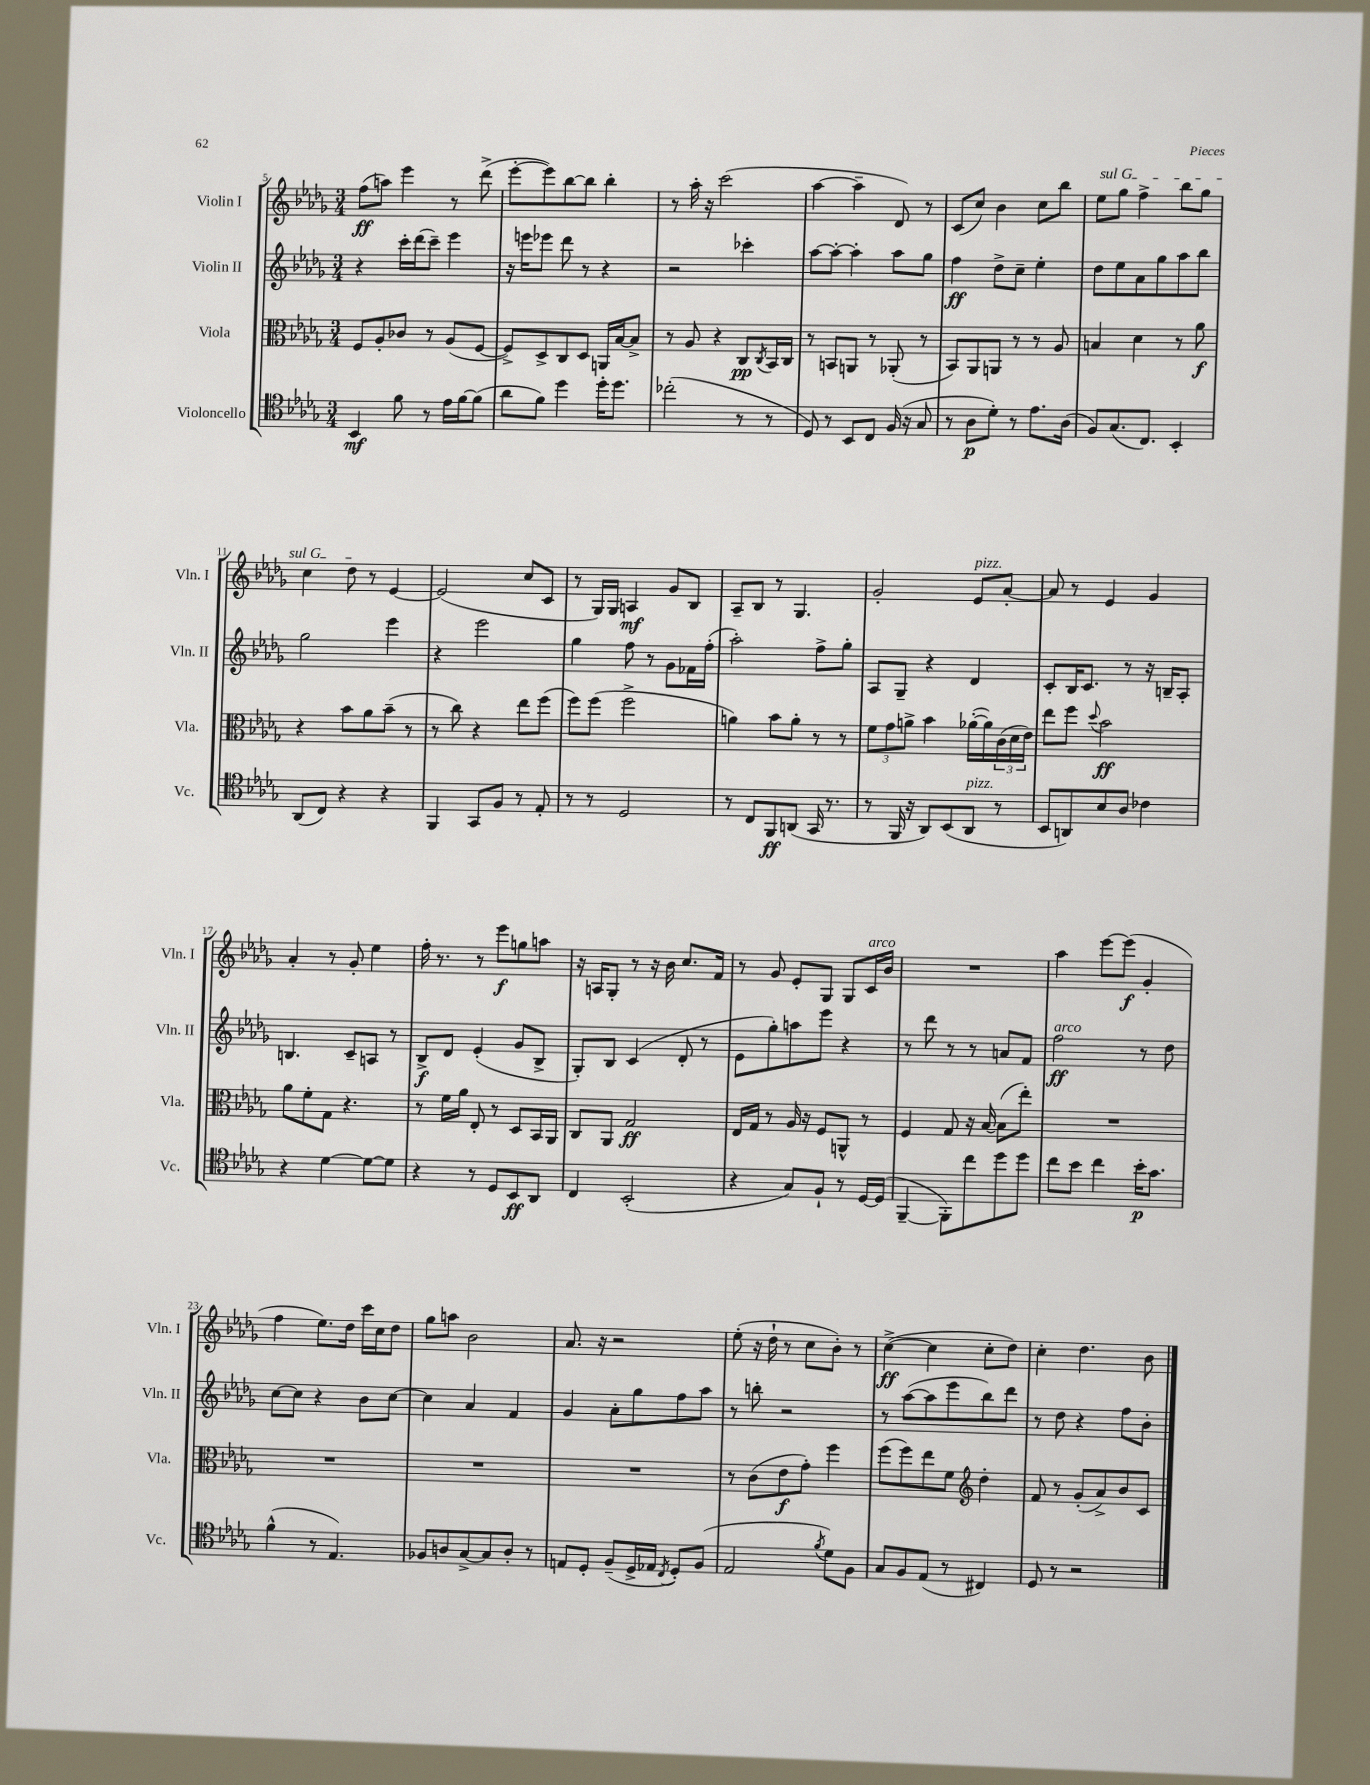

**kern	**kern	**kern	**kern
*staff4	*staff3	*staff2	*staff1
*clefC4	*clefC3	*clefG2	*clefG2
*k[b-e-a-d-g-]	*k[b-e-a-d-g-]	*k[b-e-a-d-g-]	*k[b-e-a-d-g-]
*M3/4	*M3/4	*M3/4	*M3/4
4BB-	8F	4r	(8ff
.	8A-'	.	8aa)
8f	8c-	16ccc'	4eee-
.	.	(16ddd-	.
8r	8r	8ccc~)	.
16e-	(8A-	4eee-	8r
[16f	.	.	.
(8f]	[8F	.	(8ddd-^
=	=	=	=
8a-	8F^])	16r	[8eee-'
.	.	16eee	.
8f)	8D-^	8eee-	8eee-])
4dd-	8C	8ddd-	[8bb-
.	8D-	8r	8bb-]
16dd-'	16AA	4r	4bb-'
8.dd-	[16B-	.	.
.	8B-^]	.	.
=	=	=	=
(2cc-'	8r	2r	8r
.	8A-	.	16aa-'
.	.	.	16r
.	4r	.	(2ccc
8r	8C	4ccc-'	.
.	8qC	.	.
8r	16BB-	.	.
.	16C	.	.
=	=	=	=
8D-)	8r	[8aa-	[4aa-
8r	8BB	8aa-'_	.
8BB-	8AA	4aa-']	4aa-~]
8C	8r	.	.
(16F	(8AA-'	8aa-	8d-)
16r	.	.	.
8G-	8r	8gg-	8r
=	=	=	=
8r	8BB-)	4ff	(8c
8A-	8AA-	.	8cc)
8d-')	8AA	8dd-^	4b-
8r	8r	8cc~	.
8.e-	8r	4ee-'	8cc
.	8A-	.	8bb-
(16A-	.	.	.
=	=	=	=
8F)	4B	8dd-	8ee-
(8.G-	.	8ee-	8gg-
.	4d-	8a-	4ff^
8.C)	.	.	.
.	.	8gg-	.
4BB-'	8r	8aa-	8bb-
.	8a-	8bb-	8gg-
=	=	=	=
(8AA-	4r	2gg-	4cc
8C)	.	.	.
4r	8b-	.	8dd-
.	8a-	.	8r
4r	(8b-~	4eee-	[4e-
.	8r	.	.
=	=	=	=
4FF	8r	4r	(2e-]
.	8cc)	.	.
8GG-	4r	2eee-	.
8F	.	.	.
8r	8ee-	.	8cc
8E-'	(8ff	.	8c
=	=	=	=
8r	8ff)	4gg-	8r
8r	(8ff	.	16G-)
.	.	.	16G-
2D-	2ff^	8ff	4A
.	.	8r	.
.	.	8g-	8g-
.	.	16f-	8B-
.	.	(16ff'	.
=	=	=	=
8r	4a)	2aa-')	8A-~
8C	.	.	8B-
8FF	8b-	.	8r
(8AA	8a'	.	4.G-
16GG-	8r	8ff^	.
8.r	.	.	.
.	8r	8gg-'	.
=	=	=	=
8r	12f	8A-	2g-'
.	12g-	.	.
16FF	.	8G-~	.
.	12a^	.	.
16r	.	.	.
8AA-)	4b-	4r	.
(8BB-	.	.	.
8AA-	([16a-'	4d-	8e-
.	16a-])	.	.
8r	(24c	.	[8a-'
.	24d-	.	.
.	24e-)	.	.
=	=	=	=
8BB-	8ee-	8c'	8a-]
8AA)	8ff	16B-	8r
.	.	8.c	.
.	8qqdd-	.	.
8B-	2b-	.	4e-
8A-	.	8r	.
4c-	.	16r	4g-
.	.	16B~	.
.	.	8A-'	.
=	=	=	=
4r	8a-	4.B	4a-'
.	8f'	.	.
[4d-	8G-	.	8r
.	4.r	8c~	8g-'
8d-_	.	8A	4ee-
8d-]	.	8r	.
=	=	=	=
4r	8r	8B-^	16ff'
.	.	.	8.r
.	16f	8d-	.
.	16a-	.	.
8r	8E-'	(4e-'	8r
8D-	8r	.	8eee-
8BB-	8D-	8g-	8gg
8AA-	16BB-	8B-^	8aa
.	16AA-	.	.
=	=	=	=
4C	8C	8G-')	16r
.	.	.	16A
.	8AA-	8B-	8G-'
(2BB-'	2G-	(4c	8r
.	.	.	16r
.	.	.	16b-
.	.	8d-'	8.cc
.	.	8r	.
.	.	.	16f
=	=	=	=
4r	16E-	8e-	8r
.	16G-	.	.
.	8r	8gg-')	8g-
8G-)	16A-	8aa	8e-'
.	16r	.	.
8F`	8F	8eee-	8G-
8r	8AA^^	4r	8G-
[16D-	8r	.	16c
(16D-]	.	.	16b-
=	=	=	=
[4FF~	4F	8r	2.r
.	.	8ddd-	.
8FF'])	8G-	8r	.
8cc	16r	8r	.
.	[16B-	.	.
8dd-	(8B-]	8a	.
8dd-	8ee-')	8f	.
=	=	=	=
8cc	2.r	2ff	4aa-
8b-	.	.	.
4cc	.	.	[8eee-
.	.	.	(8eee-]
16b-'	.	8r	4g-'
8.g-	.	.	.
.	.	8dd-	.
=	=	=	=
(4f^^	2.r	[8cc	4ff
.	.	8cc]	.
8r	.	4r	8.ee-)
4.E-)	.	.	.
.	.	.	16dd-
.	.	8b-	16ccc
.	.	.	16cc
.	.	[8cc	8dd-
=	=	=	=
8F-	2.r	4cc]	8gg-
8A	.	.	8aa
[8G-^	.	4a-	2b-
8G-]	.	.	.
8A'	.	4f	.
8r	.	.	.
=	=	=	=
8E	2.r	4g-	8.a-
8D-'	.	.	.
.	.	.	16r
(8F~	.	8a-'	2r
16D-^	.	8gg-	.
16E-	.	.	.
8qC	.	.	.
8D-')	.	8ff	.
(8F	.	8aa-	.
=	=	=	=
2E-	8r	8r	(8ee-'
.	(8c	8bb'	16r
.	.	.	16dd-`
.	8e-	2r	8r
.	8g-')	.	8cc
8qf	.	.	.
8d-)	4ff	.	8b-')
8F	.	.	8r
=	=	=	=
8G-	(8ff	8r	([4cc^
8F	8ff)	([8aa-	.
(8E-	8ee-	8aa-]	4cc]
8r	8f	8eee-	.
*	*clefG2	*	*
4C#)	4dd-'	8bb-)	8cc'
.	.	8ddd-	8dd-)
=	=	=	=
8D-	8f	8r	4cc'
8r	8r	8dd-	.
2r	(8g-'	4r	4.dd-
.	8a-^)	.	.
.	8b-	8ff	.
.	8c	8b-'	8b-
==	==	==	==
*-	*-	*-	*-
